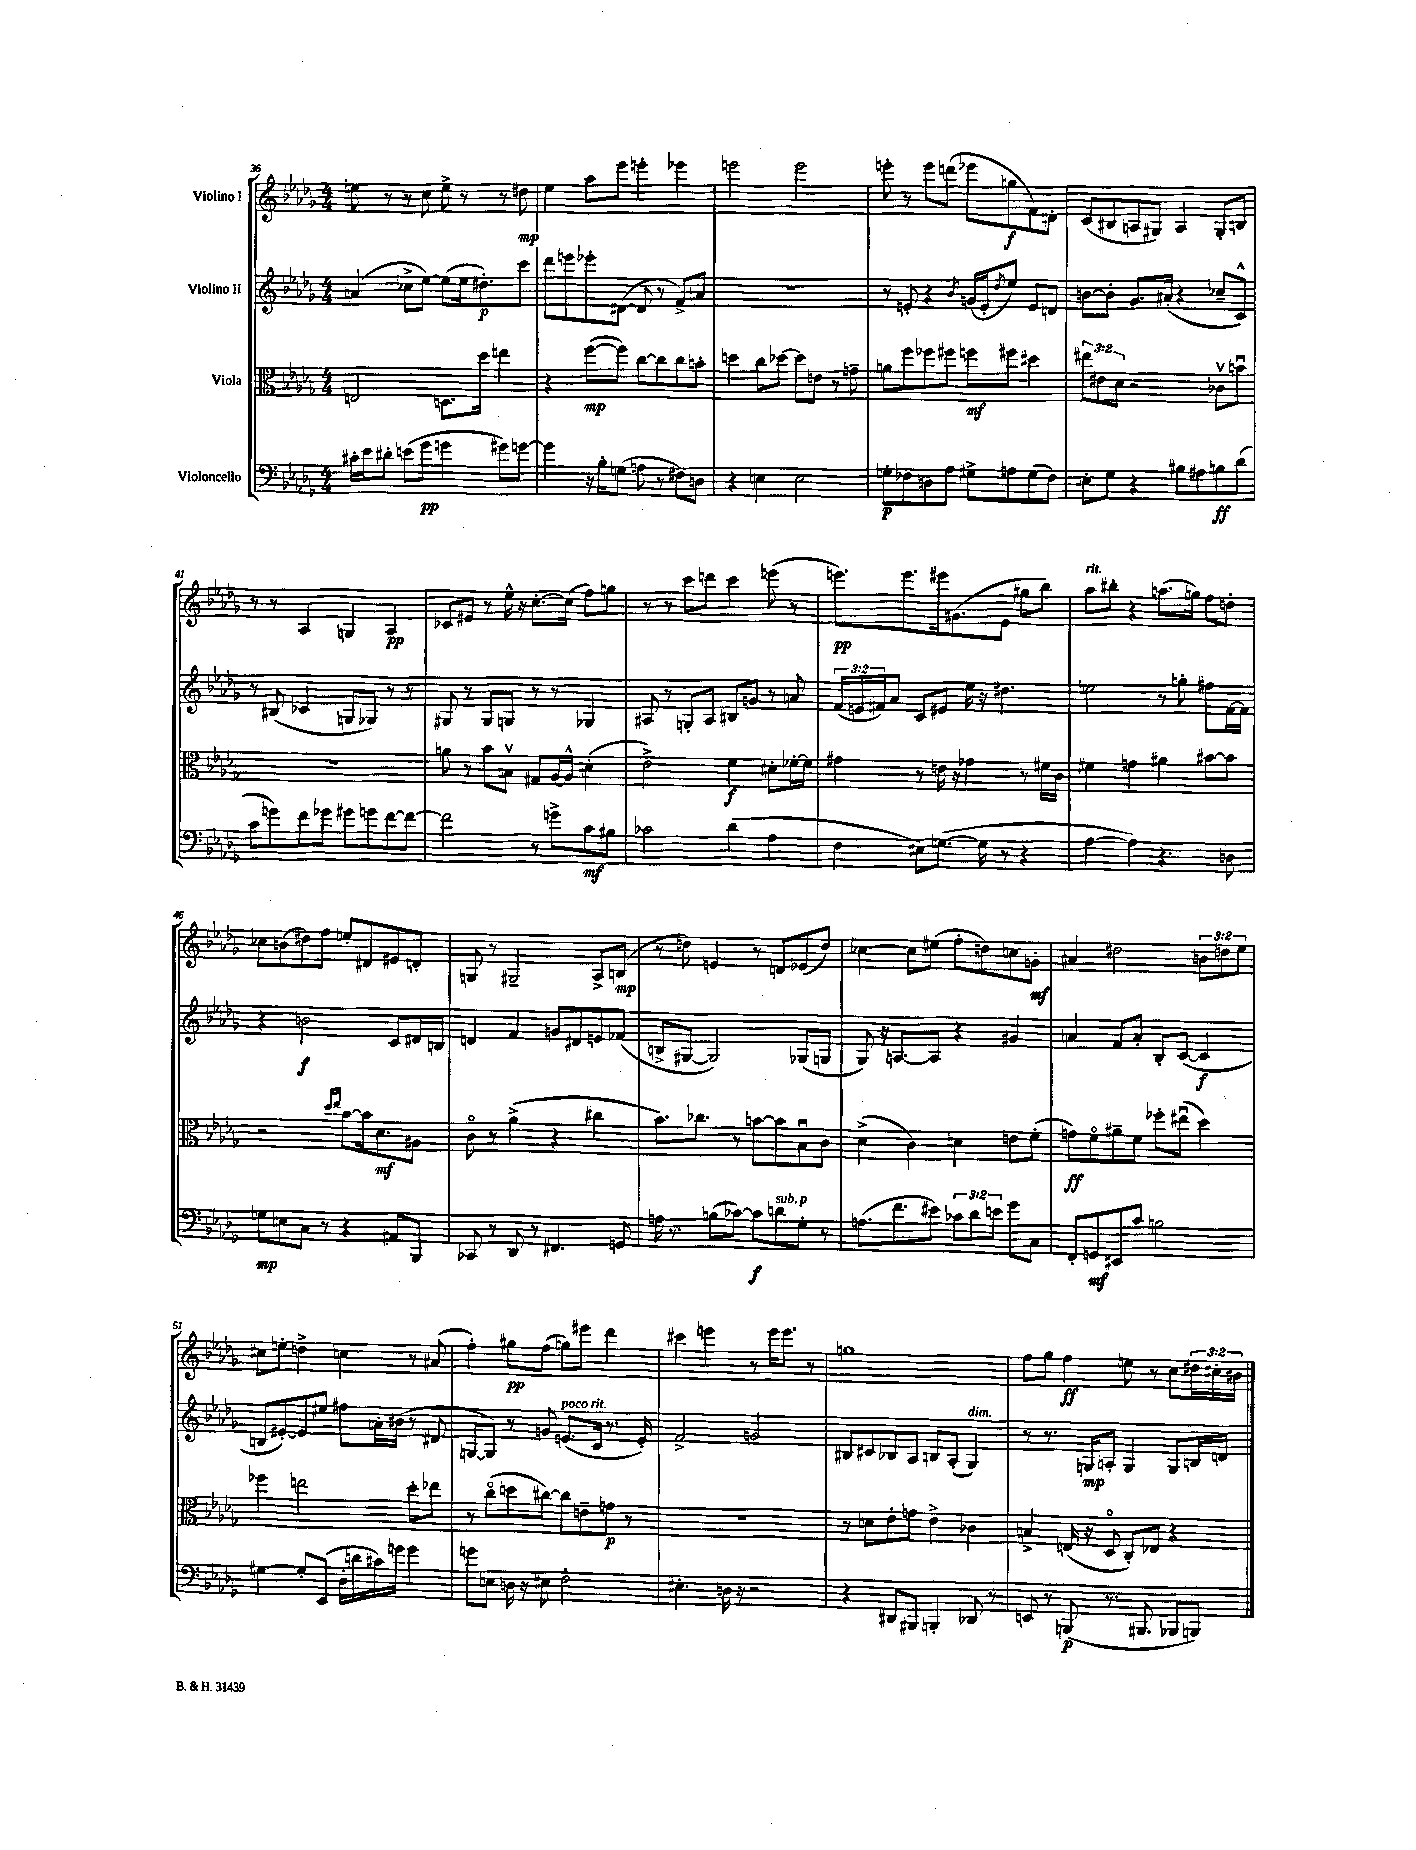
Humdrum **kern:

**kern	**kern	**kern	**kern
*staff4	*staff3	*staff2	*staff1
*clefF4	*clefC3	*clefG2	*clefG2
*k[b-e-a-d-g-]	*k[b-e-a-d-g-]	*k[b-e-a-d-g-]	*k[b-e-a-d-g-]
*M4/4	*M4/4	*M4/4	*M4/4
16c#'	2E	(4a	8ee
16e-	.	.	.
8d#'	.	.	8r
(8e	.	8cc-^	8r
8g-	.	[8ee-)	8cc
4g	8.D	(8ee-]	8ee^
.	.	16ee-	8r
.	16dd-	8.dd#')	.
8g#)	4ee	.	8r
[8g	.	8ccc	8dd#
=	=	=	=
4g]	4r	8ddd-	4ee-
.	.	8eee	.
16r	([8ff	8eee-'	8aa-
16B-'	.	.	.
(8G	8ff])	([8d#	8eee-
8A	[8cc	8d#]	4eee'
8r	8cc]	8r	.
8F#)	8cc	8f^)	4eee-
8D	8b'	8a	.
=	=	=	=
4r	4dd	1r	2eee
4E	8cc	.	.
.	[8dd-	.	.
2E	8dd-]	.	2eee
.	8e	.	.
.	8r	.	.
.	8g~	.	.
=	=	=	=
8G'	8a	8r	8eee'
8F-	8ff	8e'	8r
8D	8ff-	4r	8eee
8A-	8ff#	.	(8ddd
.	.	8qb-	.
8G#^	8ff	(16g	8eee-
.	.	16e'	.
.	.	8qdd-	.
8A	8ff#	8ee-)	8gg
(8G#	4dd#	8e	8f)
8F-)	.	8d	8d'
=	=	=	=
8E'	12ee#	[8b	(8c
.	12e#	.	.
8G-	.	8b']	8B#
.	12d-	.	.
4r	2r	8.g-	8A
.	.	.	8G#)
.	.	(16a#'	.
8B#	.	4r	4A
8A#	.	.	.
8B	8c-v	8cc-~	8G#'
(8d-	8bu	8c^^)	8B
=	=	=	=
8c	1r	8r	8r
8g)	.	(8B#	8r
8f	.	4c-	4A-
8g-	.	.	.
8g#	.	8G	4G
8g	.	8G-)	.
[8f	.	8r	4A-
8f_	.	8r	.
=	=	=	=
2f]	8a	8G#	8c-
.	8r	8r	8e#
.	8b-	8G#	8r
.	8Bv	8G	16ee-^^
.	.	.	16r
8r	8G#	8r	[8.cc'
8g^	[16A-	8r	.
.	16A-^^]	.	(16cc]
8c	(4d'	4G-	8ff)
8B#	.	.	8gg
=	=	=	=
2c-	2e-^)	8A#	8r
.	.	8r	8r
.	.	8G'	8ccc
.	.	8A#	8ddd
(4d-	4f	8B#	4ccc
.	.	8g	.
4A-	8d#'	8r	(8eee
.	[16f-'	8a	8r
.	16f-]	.	.
=	=	=	=
4F	4g#	(24f	8.eee)
.	.	24e	.
.	.	24f#)	.
.	.	8a-	.
.	.	.	8.eee
8E#)	8r	8c	.
([8.G	16e	8e#	16eee#
.	16r	.	(8.g#
.	4g-	16ee-	.
16G]	.	16r	.
8r	.	4.dd#	8e-
4r	8r	.	8gg#
.	16f#	.	8bb-)
.	16c	.	.
=	=	=	=
[4A-	4f#	2ee	8aa-
.	.	.	8bb#'
4A-])	4g	.	4r
4.r	4a#	8r	(8.aa
.	.	8gg'	.
.	.	.	16gg)
.	[8b#	8ff#	8ff
8D	8b#]	[16f	8dd'
.	.	16f]	.
=	=	=	=
8G	2r	4r	8cc-
8E	.	.	(8b
8C	.	2b	8dd#)
8r	.	.	8ff
.	16qqdd-	.	.
.	16qqee-	.	.
4r	[8b-	.	8ee'
.	16b-]	.	8d#
.	8.d-	.	.
8AA#	.	8c	8e#
8BBB-	8A#	16d#	8d'
.	.	16B	.
=	=	=	=
8CC-	8co	4d	8G
8r	8r	.	8r
8DD-	(4a-^	4f	2G#~
8r	.	.	.
4.FF#	4r	8g	.
.	.	8d#	.
.	4cc#	8e	8A-^
8GG	.	(8f-	(8B
=	=	=	=
16A	8.b-)	8B^	8r
8.r	.	.	.
.	.	[8G#	8dd)
.	8.cc-	.	.
(8B	.	2G#])	4e
[8c-)	8r	.	.
8c-]	[8b	.	8r
8d	8b]	.	8d
8G-'	8B-u	(8G-	(8e-
8r	8c	8G	8dd)
=	=	=	=
(8.A	(4d-^	8G-)	[4cc-
.	.	16r	.
8.f	.	[8.A	.
.	4c)	.	8cc-]
8e#)	.	8A]	(8ee#
12c-	4d	4r	8ff'
12d-	.	.	.
.	.	.	8dd)
12e	.	.	.
8g-	8e	4g#	8cc
8C	(8f'	.	8g'
=	=	=	=
8FF'	8g)	4a	4a#
8GG	8fo	.	.
8EE#	8a#~	8f	2dd#
8c	8f	8a'	.
2B	8ff-'	8B-'	.
.	(8ee#u	([8c	.
.	4dd-)	4c]	12b
.	.	.	12dd
.	.	.	12ee-
=	=	=	=
[4G#	4ff-	8B	8cc#
.	.	[8e#')	8ee'
8G#']	2ee	8e#]	4dd^
(8EE-	.	8ee#	.
16D-'	.	8ff#	4cc
16d	.	.	.
16c#)	.	16a'	.
16g	.	(16b#	.
4g	8dd-'	8r	8r
.	8ee-	8d#	(8a#
=	=	=	=
8g	8r	[8G	4ff')
8E	(8cco	8G])	.
16D	8dd	8r	8gg#
16r	.	.	.
8E#	[8cc#)	8g	(8ff
2F'	8cc#]	(8.e	8gg)
.	8e~	.	8eee#
.	.	16c	.
.	8g	8.r	4ddd-
.	8r	.	.
.	.	16e')	.
=	=	=	=
4.E#'	1r	2f^	4ccc#
.	.	.	4eee
16D	.	.	.
16r	.	.	.
2r	.	2g	8r
.	.	.	16eee
.	.	.	8.eee
.	.	.	8r
=	=	=	=
4r	8r	8B#	1gg
.	8d	8c#	.
8DD#	8e-'	8B-	.
8BBB#	8g	8A-	.
4BBB'	4e-^	8B	.
.	.	(8A-'	.
8DD-	4c-	4G-)	.
8r	.	.	.
=	=	=	=
8EE	4B^	8r	8ff
8r	.	8.r	8gg-
(8BBB	(16E	.	4ff
.	16r	16G	.
8.r	8D-o	8A'	.
.	8C')	4G	8ee
8.BBB#	.	.	.
.	8E-	.	8r
8BBB-	4r	8G	8cc
8BBB)	.	16B	24dd#
.	.	.	24cc#'
.	.	16d	.
.	.	.	24b#
==	==	==	==
*-	*-	*-	*-
